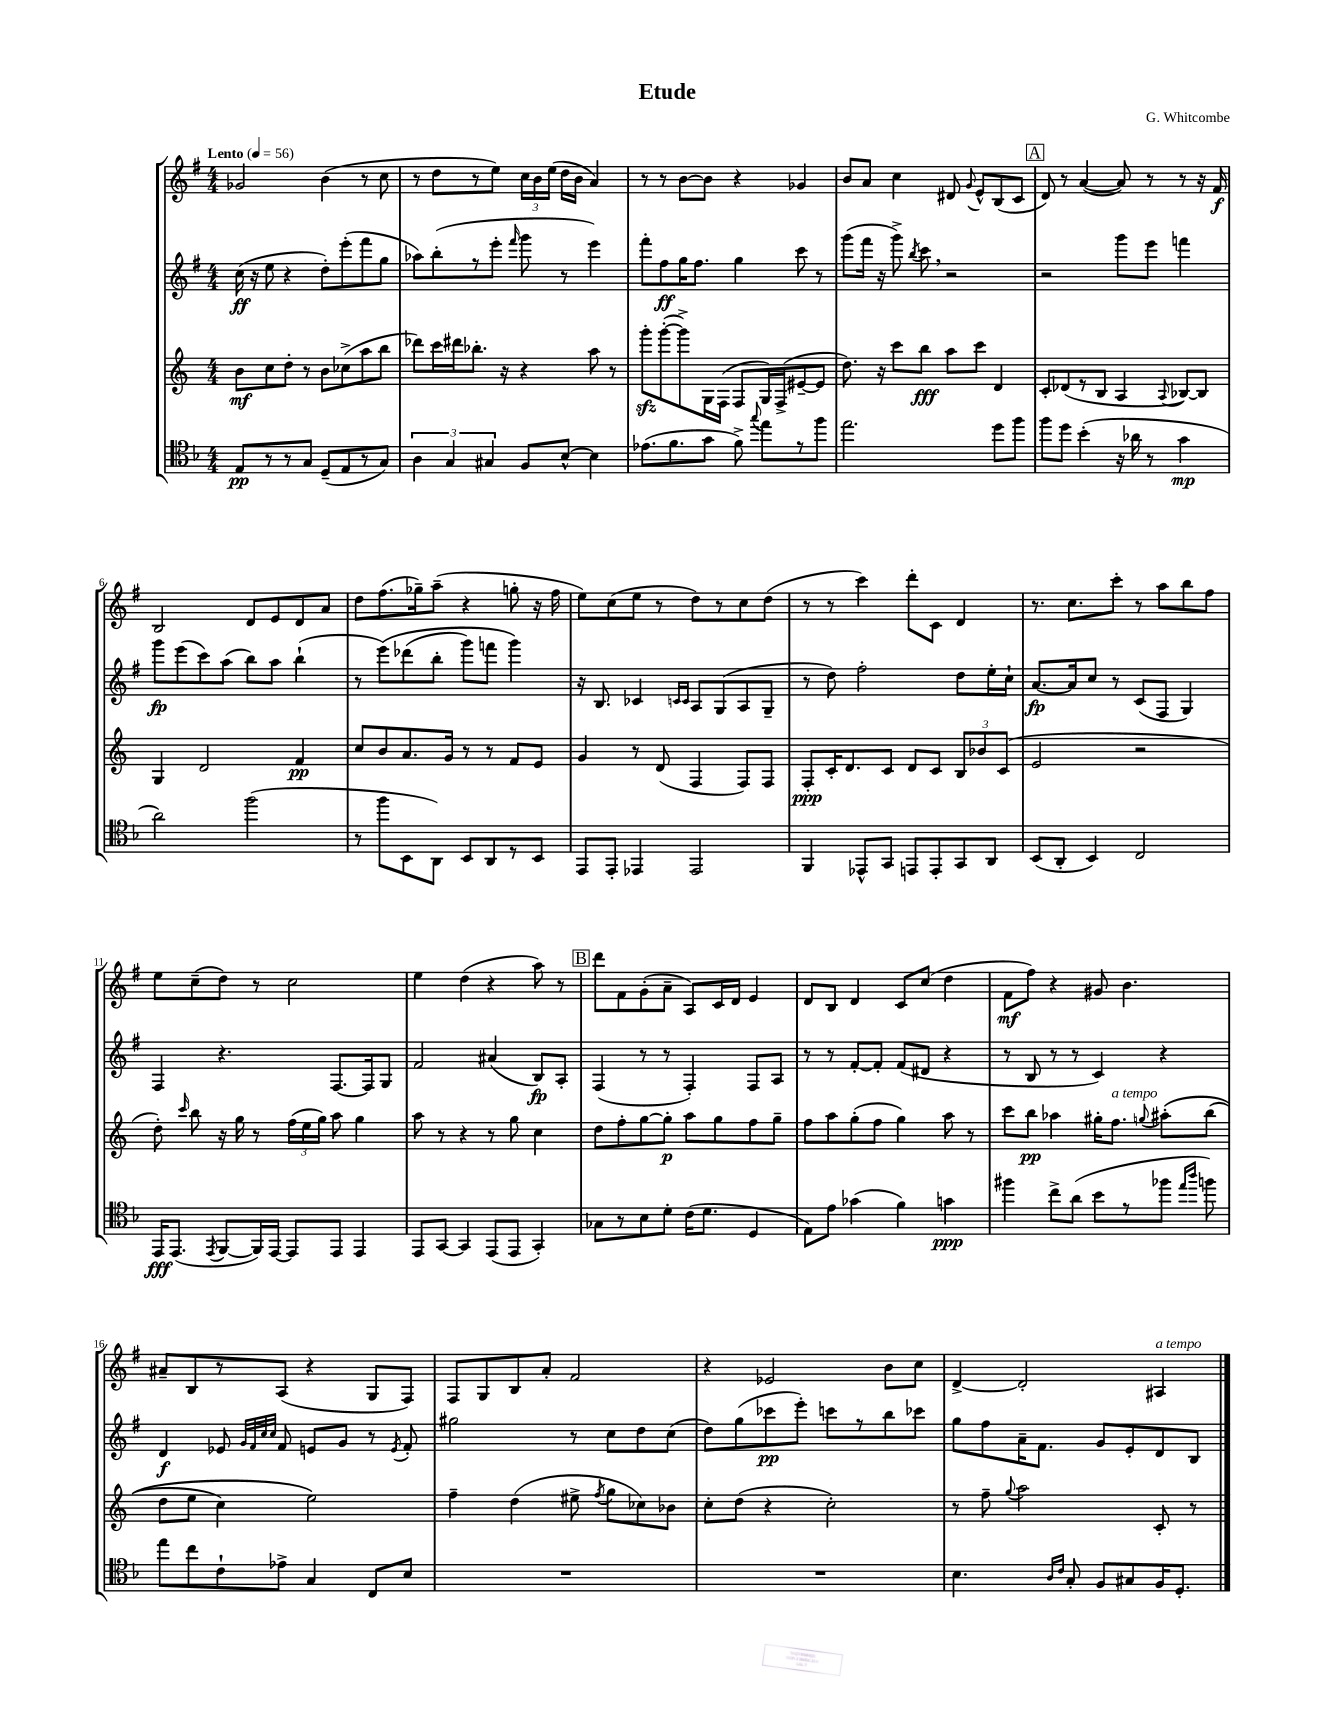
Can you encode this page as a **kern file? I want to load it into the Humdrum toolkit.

**kern	**kern	**kern	**kern
*staff4	*staff3	*staff2	*staff1
*clefC4	*clefG2	*clefG2	*clefG2
*k[b-]	*k[]	*k[f#]	*k[f#]
*M4/4	*M4/4	*M4/4	*M4/4
*MM56	*MM56	*MM56	*MM56
8E/L	8b\L	(16cc\	2g-/
.	.	16r	.
8r	8cc\	8ee\	.
8r	8dd'\J	4r	.
8G/J	8r	.	.
(8D~/L	8b\L	8dd'\L)	(4b\
8E/	(8cc-^\	(8eee'\	.
8r	8aa\	8fff#\	8r
8G/J)	8bb\J	8gg\J	8cc\
=	=	=	=
6A\	8ddd-\L)	8aa-\L)	8r
.	16ccc\L	(8bb'\	8dd\L
6G/	.	.	.
.	16ddd#\J	.	.
.	8.bb-'\J	8r	8r
6G#/	.	.	.
.	.	8eee'\J	8ee\J)
.	16r	.	.
.	.	16qqfff#/	.
8F/L	4r	8ggg\	24cc\LL
.	.	.	24b\
.	.	.	(24ee\JJ
[8B-^^/J	.	8r	16dd\LL
.	.	.	16b\JJ
4B-\]	8aa\	4eee\)	4a/)
.	8r	.	.
=	=	=	=
(8.e-\L	8ggg'\L	8fff#'\L	8r
.	([8ggg'\	8ff#\	8r
8.f\	.	.	.
.	8ggg^\])	16gg\K	[8b\L
.	.	8.ff#\J	.
8g\J	16G\L	.	8b\]J
.	(16F\JJ	.	.
8f^\)	8F/L	4gg\	4r
8qqgg/	.	.	.
8ee\L	16G/L)	.	.
.	(16F^/J	.	.
8r	[8e#~/	8ccc\	4g-/
8ff\J	8e#/]J	8r	.
=	=	=	=
2.ee\	8.dd\)	(8ggg\L	8b/L
.	.	16fff#\Jk	8a/J
.	16r	16r	.
.	8ccc\L	8ggg^\)	4cc\
.	.	8qbb/	.
.	8bb\J	8ccc\	.
.	8aa\L	2r	8d#/
.	.	.	8qqg/
.	8ccc\J	.	8e^^/L
8dd\L	4d/	.	(8B/
8ff\J	.	.	8c/J
=	=	=	=
8ff\L	8c'/L	2r	8d/)
8dd\J	(8d-/	.	8r
(4b-'\	8r	.	([4a/
.	8B/J	.	.
16r	4A/	8ggg\L	8a/])
16a-\	.	.	.
8r	.	8eee\J	8r
.	8qqA/	.	.
4g\	[8B-/L)	4fff\	8r
.	8B-/]J	.	16r
.	.	.	16f#/
=	=	=	=
2a\)	4G/	8ggg\L	2B/
.	.	(8eee\	.
.	2d/	8ccc\)	.
.	.	(8aa\J	.
(2ff\	.	8bb\L)	8d/L
.	.	8aa\J	8e/
.	4f/	(4bb`\	8d/
.	.	.	8a/J
=	=	=	=
8r	8cc/L	8r	8dd\L
8ff\L	8b/	&(8eee\L)	(8.ff#\
8BB-\	8.a/	(8ddd-\	.
.	.	.	16gg-~\k)
8AA\J)	.	8bb'\J	(8aa~\J
.	16g/Jk	.	.
8BB-/L	8r	8ggg\L)	4r
8AA/	8r	8fff\J	.
8r	8f/L	4ggg\&)	8gg'\
8BB-/J	8e/J	.	16r
.	.	.	16ff#\
=	=	=	=
8EE/L	4g/	16r	8ee\L)
.	.	8.B/	.
8EE'/J	.	.	(8cc\
4EE-/	8r	4c-/	8ee\J
.	(8d/	.	8r
.	.	16qqc/LL	.
.	.	16qqc/JJ	.
2EE-/	4F/	8A/L	8dd\L)
.	.	(8G/	8r
.	8F/L)	8A/	8cc\
.	8F/J	8G~/J	(8dd\J
=	=	=	=
4FF/	8F'/L	8r	8r
.	16c'/K	8dd\)	8r
.	8.d/	.	.
8EE-^^/L	.	2ff#'\	4ccc\)
8GG/J	8c/J	.	.
8EE/L	8d/L	.	8ddd'\L
8EE'/	8c/J	.	8c\J
8GG/	12B/L	8dd\L	4d/
.	12b-/	.	.
8AA/J	.	16ee'\L	.
.	(12c/J	.	.
.	.	16cc`\JJ	.
=	=	=	=
(8BB-/L	2e/	[8.a/L	8.r
8AA'/J	.	.	.
.	.	16a/]k	8.cc\L
4BB-/)	.	8cc/J	.
.	.	8r	8ccc'\J
2C/	2r	(8c/L	8r
.	.	8F#/J	8aa\L
.	.	4G/)	8bb\
.	.	.	8ff#\J
=	=	=	=
16EE/LK	8dd'\)	4F#/	8ee\L
(8.EE/J	.	.	.
.	16qqccc/	.	.
.	8bb\	.	(8cc~\
8qEE/	.	.	.
[8FF/L	16r	4.r	8dd\J)
.	16gg\	.	.
16FF/]L)	8r	.	8r
[16EE/JJ	.	.	.
8EE/]L	(24ff\LL	.	2cc\
.	24ee\	.	.
.	24gg\JJ)	.	.
8EE/J	8aa\	[8.F#/L	.
4EE/	4gg\	.	.
.	.	16F#/]k	.
.	.	8G/J	.
=	=	=	=
8EE/L	8aa\	2f#/	4ee\
[8GG/J	8r	.	.
4GG/]	4r	.	(4dd\
(8EE/L	8r	(4a#/	4r
8EE/J	8gg\	.	.
4GG'/)	4cc\	8B/L)	8aa\)
.	.	8A'/J	8r
=	=	=	=
8G-\L	8dd\L	(4F#/	8ddd\L
8r	8ff'\	.	8f#\
8B-\	[8gg\	8r	(8g'\
8d'\J	8gg'\]J	8r	8a~\J
(16c\LK	8aa\L	4F#'/)	8A/L)
8.d\J	.	.	.
.	8gg\	.	16c/L
.	.	.	16d/JJ
4D/	8ff\	8F#/L	4e/
.	8gg~\J	8A/J	.
=	=	=	=
8E\L)	8ff\L	8r	8d/L
8e\J	8aa\	8r	8B/J
(4g-\	(8gg'\	[8f#'/L	4d/
.	8ff\J	8f#'/]J	.
4f\)	4gg\)	(8f#/L	8c/L
.	.	8d#/J	(8cc/J
4g\	8aa\	4r	4dd\
.	8r	.	.
=	=	=	=
4ff#\	8ccc\L	8r	8f#\L
.	8bb\J	8B/	8ff#\J)
8cc^\L	4aa-\	8r	4r
(8a\J	.	8r	.
8b-\L	16gg#'\LK	4c/)	8g#/
.	8.ff\J	.	.
8r	.	.	4.b\
.	8qqgg/	.	.
8ff-\J	&(8aa#'\L	4r	.
16qqee/LL	.	.	.
16qqaa/JJ	.	.	.
8ff\)	(8bb\J	.	.
=	=	=	=
8ee\L	8dd\L	4d/	8a#~/L
8cc\	8ee\J	.	8B/
8c`\	4cc\)	8e-/	8r
.	.	32qqg/LLL	.
.	.	32qqf#/	.
.	.	32qqcc/	.
.	.	32qqcc/JJJ	.
8e-^\J	.	8f#/	(8A/J
4G/	2ee\&)	8e/L	4r
.	.	8g/J	.
8C/L	.	8r	8G/L
.	.	8qe/	.
8B-/J	.	8f#'/	8F#/J)
=	=	=	=
1r	4ff~\	2gg#\	8F#/L
.	.	.	8G/
.	(4dd\	.	8B/
.	.	.	8a'/J
.	8ee#^\	8r	2f#/
.	8qff/	.	.
.	8gg\L	8cc\L	.
.	8cc-\)	8dd\	.
.	8b-\J	(8cc\J	.
=	=	=	=
1r	8cc'\L	8dd\L)	4r
.	(8dd\J	(8gg\	.
.	4r	8ccc-\	2e-/
.	.	8eee'\J)	.
.	2cc'\)	8ccc\L	.
.	.	8r	.
.	.	8bb\	8b\L
.	.	8ccc-\J	8cc\J
=	=	=	=
4.B-\	8r	8gg\L	[4d^/
.	8ff~\	8ff#\	.
.	8qqgg/	.	.
.	2aa\	16a~\K	2d'/]
.	.	8.f#\J	.
16qqA/LL	.	.	.
16qqc/JJ	.	.	.
8G'/	.	.	.
8F/L	.	8g/L	.
8G#/	.	8e'/	.
16F/K	8c'/	8d/	4A#/
8.D'/J	.	.	.
.	8r	8B/J	.
==	==	==	==
*-	*-	*-	*-
